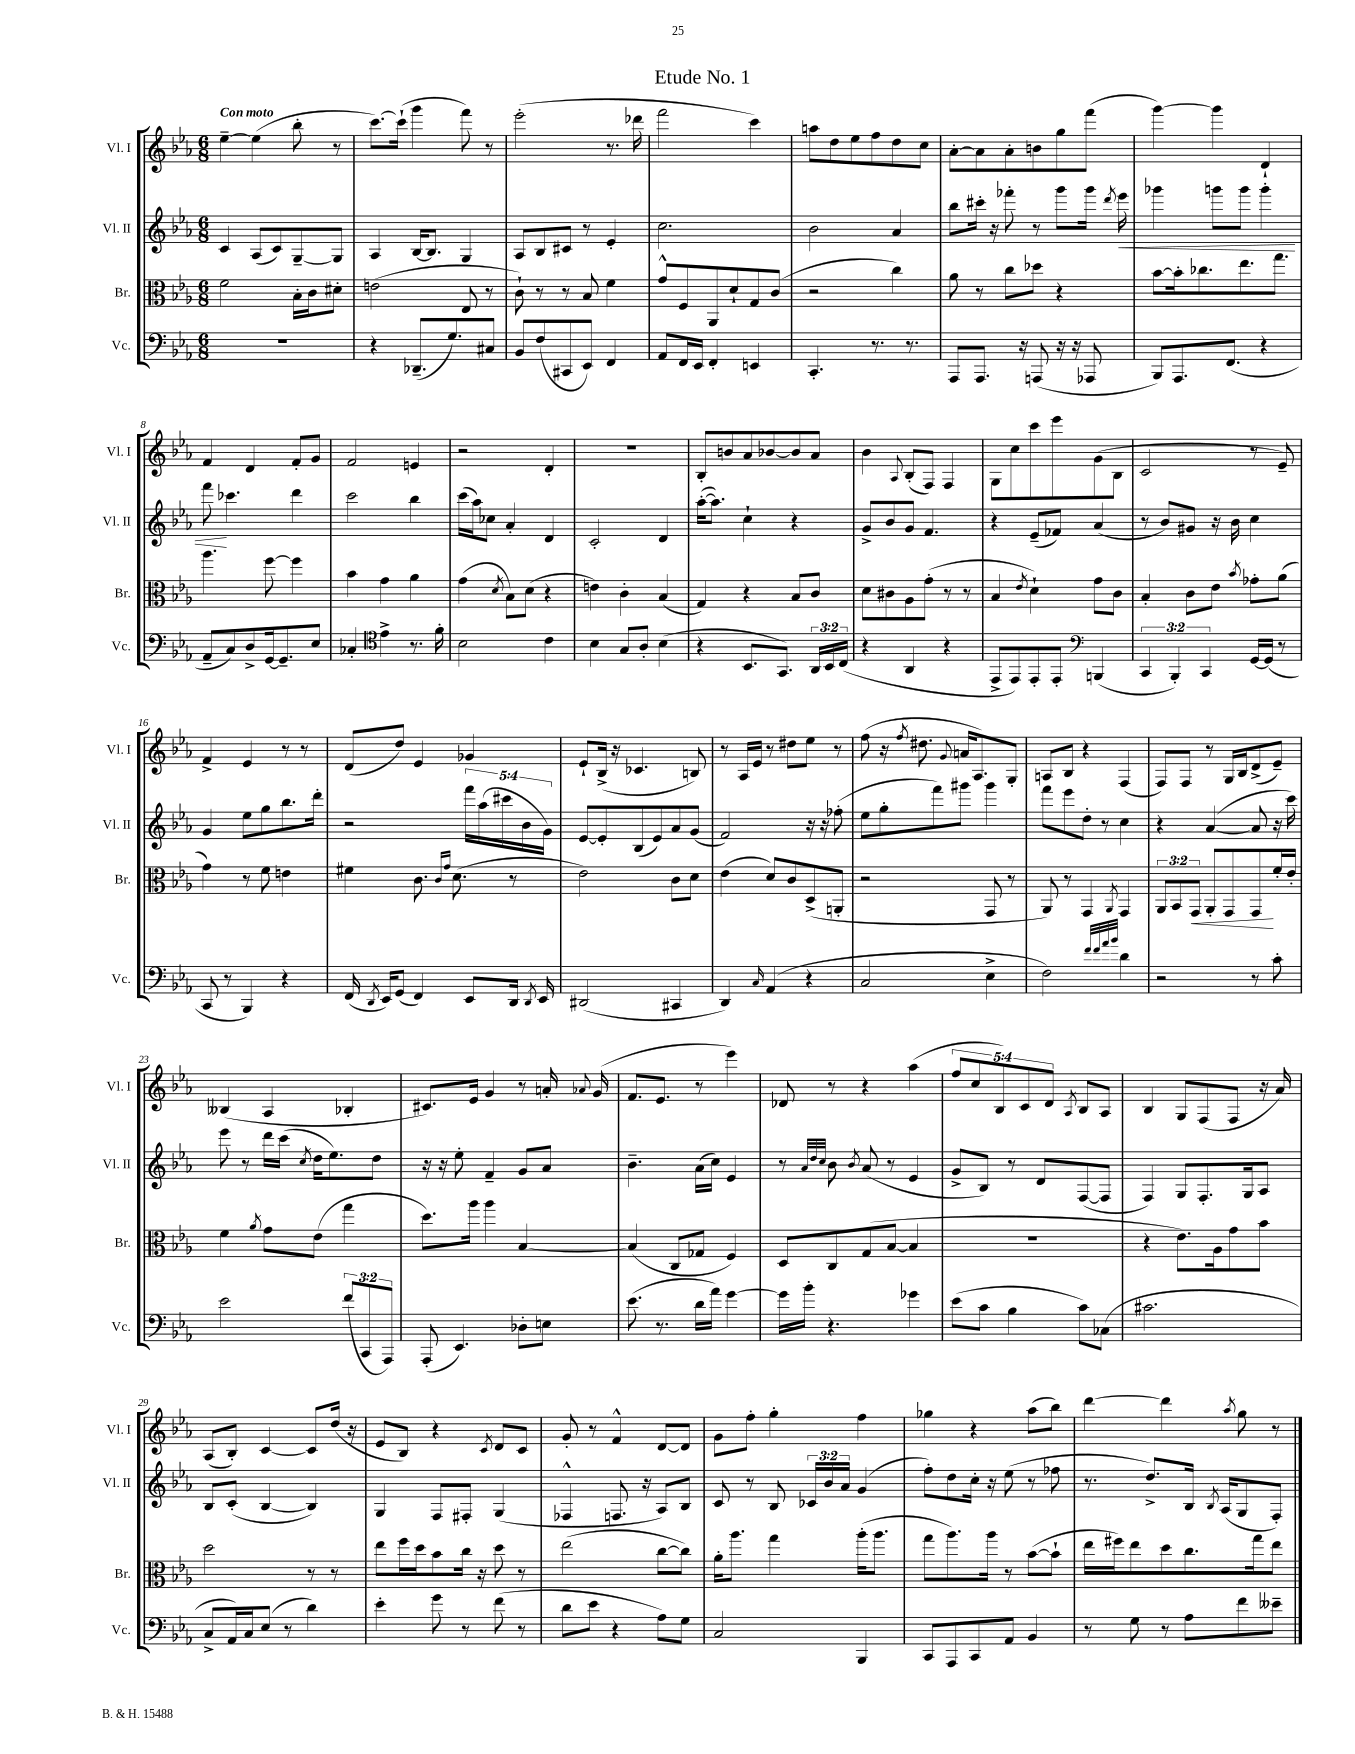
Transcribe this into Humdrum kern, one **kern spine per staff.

**kern	**kern	**dynam	**kern	**dynam	**kern
*part4	*part3	*part3	*part2	*part2	*part1
*staff4	*staff3	*staff3	*staff2	*staff2	*staff1
*I"Vc.	*I"Br.	*	*I"Vl. II	*	*I"Vl. I
*I'Vc.	*I'Br.	*	*I'Vl. II	*	*I'Vl. I
*clefF4	*clefC3	*	*clefG2	*	*clefG2
*k[b-e-a-]	*k[b-e-a-]	*	*k[b-e-a-]	*	*k[b-e-a-]
*M6/8	*M6/8	*	*M6/8	*	*M6/8
=1	=1	=1	=1	=1	=1
!	!	!	!	!	!LO:TX:a:B:t=Con moto
2.r	2f\	.	4c/	.	[4ee-~\
.	.	.	(8A-/L	.	(4ee-\]
.	.	.	8c/)	.	.
.	16B-'\LL	.	[8G~/	.	8bb-'\
.	16c\J	.	.	.	.
.	8d#X'\J	.	8G/J]	.	8r
=2	=2	=2	=2	=2	=2
4r	(2en\	.	4A-/	.	[8.ccc\L)
.	.	.	.	.	(16ccc`\Jk]
(8.DD-X~/L	.	.	[16B-/KL	.	4ggg\
.	.	.	8.B-/J]	.	.
8.G/)	.	.	.	.	.
.	8E-/	.	4G/	.	8fff\)
8C#X/J	8r	.	.	.	8r
=3	=3	=3	=3	=3	=3
8BB-/L	8c`\)	.	8A-/L	.	(2eee-'\
(8F/	8r	.	8B-/	.	.
8CC#X/	8r	.	8c#X/J	.	.
8EE-/J)	8B-/	.	8r	.	.
4FF/	4f\	.	4e-'/	.	8.r
.	.	.	.	.	16ddd-X\
=4	=4	=4	=4	=4	=4
8AA-/L	8g^^/L	.	2.cc\	.	2fff\
16FF/L	8F/	.	.	.	.
16EE-/JJ	.	.	.	.	.
4FF'/	8AA-/	.	.	.	.
.	8d`/	.	.	.	.
4EEn/	8G/	.	.	.	4ccc\)
.	(8c/J	.	.	.	.
=5	=5	=5	=5	=5	=5
4.CC'/	2r	.	2b-\	.	8aan\L
.	.	.	.	.	8dd\
.	.	.	.	.	8ee-\
8.r	.	.	.	.	8ff\
.	4cc\)	.	4a-/	.	8dd\
8.r	.	.	.	.	.
.	.	.	.	.	8cc\J
=6	=6	=6	=6	=6	=6
8AAA-/L	8a-\	.	8bb-\L	.	[8a-'\L
8.AAA-/J	8r	.	16ccc#X'\Jk	.	8a-\]
.	.	.	16r	.	.
.	8cc\L	.	8fff-X'\	.	8a-'\
16r	.	.	.	.	.
(8AAAn/	8dd-X\J	.	8r	.	8bn\
16r	4r	.	8ggg\L	.	8gg\
16r	.	.	.	.	.
8AAA-X/	.	.	16ggg\Jk	.	(8fff\J
.	.	.	8qddd/	.	.
!	!	!	!	!LO:HP:b	!
.	.	.	16eee-\	<	.
=7	=7	=7	=7	=7	=7
8BBB-/L)	[8b-\L	.	4ggg-X\	.	[4ggg\)
8.AAA-/	16b-'\k]	.	.	.	.
.	8.cc-X\	.	.	.	.
.	.	.	8gggn\L	.	4ggg\]
(8.FF/J	.	.	.	.	.
.	8.ee-\	.	8ggg\J	.	.
4r	.	.	4ggg'\	.	4d`/
.	8.gg\J	.	.	.	.
!!LO:LB:g=z
=8	=8	=8	=8	=8	=8
8AA-~/L	4.aa-\	.	8fff\	.	4f/
8C/)	.	.	4.ccc-X\	[	.
8D^/	.	.	.	.	4d/
[16GG/k	[8ff\	.	.	.	.
8.GG~/]	.	.	.	.	.
.	4ff\]	.	4ddd\	.	8f'/L
8E-/J	.	.	.	.	8g/J
=9	=9	=9	=9	=9	=9
4C-X'/	4b-\	.	2ccc\	.	2f/
*clefC4	*	*	*	*	*
4e-^\	4g\	.	.	.	.
8.r	4a-\	.	4bb-\	.	4en/
16f'\	.	.	.	.	.
=10	=10	=10	=10	=10	=10
2B-\	(4g\	.	(16ccc\LL	.	2r
.	.	.	16aa-\J)	.	.
.	.	.	8cc-X\J	.	.
.	8qd/	.	.	.	.
.	8B-\L)	.	4a-'/	.	.
.	(8d\J	.	.	.	.
4c\	4r	.	4d/	.	4d'/
=11	=11	=11	=11	=11	=11
4B-\	4en\)	.	2c'/	.	2.r
8G/L	4c'\	.	.	.	.
8A-'/J	.	.	.	.	.
(4B-\	(4B-/	.	4d/	.	.
=12	=12	=12	=12	=12	=12
4r	4G/)	.	([16aa-'\KL	.	8B-'/L
.	.	.	8.aa-\J])	.	.
.	.	.	.	.	8bn/
8.BB-/L	4r	.	4cc`\	.	8a-/
.	.	.	.	.	[8b-X/
8.GG/J)	.	.	.	.	.
.	8B-/L	.	4r	.	8b-/]
24AA-/LL	8c/J	.	.	.	8a-/J
24BB-/	.	.	.	.	.
(24C/JJ	.	.	.	.	.
=13	=13	=13	=13	=13	=13
4r	8d\L	.	8g^/L	.	4b-\
.	8c#X\	.	8b-/	.	.
.	.	.	.	.	8qqA-/
4AA-/	8A-\	.	8g/J	.	(8B-'/L
.	(8g'\J	.	4.f/	.	8F/J)
4r	8r	.	.	.	4F/
.	8r	.	.	.	.
=14	=14	=14	=14	=14	=14
8EE-^/L	4B-/	.	4r	.	8G\L
8EE-/)	.	.	.	.	8cc\
.	8qe-/	.	.	.	.
8EE-'/	4d`\)	.	(8e-~/L	.	8ccc\
8EE-'/J	.	.	8f-X/J)	.	8eee-\
*clefF4	*	*	*	*	*
(4BBBn/	8g\L	.	(4a-/	.	(8g\
.	8c\J	.	.	.	8B-\J
=15	=15	=15	=15	=15	=15
6CC/	4B-'/	.	8r	.	2c/
.	.	.	8b-/L)	.	.
6BBB-'/)	.	.	.	.	.
.	8c\L	.	8g#X/J	.	.
6CC/	.	.	.	.	.
.	8e-\J	.	16r	.	.
.	.	.	16b-\	.	.
.	8qb-/	.	.	.	.
[16GG/LL	8g-X'\L	.	4cc\	.	8r
(16GG/JJ]	.	.	.	.	.
8r	(8a-\J	.	.	.	8e-~/)
!!LO:LB:g=z
=16	=16	=16	=16	=16	=16
8CC/	4g\)	.	4g/	.	4f^/
8r	.	.	.	.	.
4BBB-/)	8r	.	8ee-\L	.	4e-/
.	8f\	.	8gg\	.	.
4r	4en\	.	8.bb-\	.	8r
.	.	.	.	.	8r
.	.	.	16ddd'\Jk	.	.
=17	=17	=17	=17	=17	=17
(16FF/	4f#X\	.	2r	.	(8d/L
8qDD/	.	.	.	.	.
16EE-/KL)	.	.	.	.	.
(8GG/J	.	.	.	.	8dd/J)
4FF/)	8.c\	.	.	.	4e-/
.	16qqc/LL	.	.	.	.
.	16qqg/JJ	.	.	.	.
.	(8.d\	.	.	.	.
8EE-/L	.	.	20fff\LL	.	4g-X/
.	.	.	(20aa-\	.	.
.	.	.	20ccc#X\	.	.
16DD/Jk	8r	.	.	.	.
.	.	.	20b-\	.	.
8qDD/	.	.	.	.	.
16EE-/	.	.	.	.	.
.	.	.	20g\JJ)	.	.
=18	=18	=18	=18	=18	=18
(2DD#X/	2e-\)	.	[8e-/L	.	8e-`/L
.	.	.	8e-'/]	.	(16B-^/Jk
.	.	.	.	.	16r
.	.	.	(8B-/	.	4.c-X/
.	.	.	8e-/)	.	.
4CC#X/	8c\L	.	8a-/	.	.
.	8d\J	.	(8g/J	.	8Bn/)
=19	=19	=19	=19	=19	=19
4DD/)	(4e-\	.	2f/)	.	8r
.	.	.	.	.	16A-/LL
.	.	.	.	.	16e-/JJ
16qqC/	.	.	.	.	.
(4AA-/	8d/L)	.	.	.	8r
.	8c/	.	.	.	8dd#X\L
4r	(8D^/	.	16r	.	8ee-\J
.	.	.	16r	.	.
.	8AAn'/J	.	(8ff-X'\	.	8r
=20	=20	=20	=20	=20	=20
2C/	2r	.	8ee-\L	.	(8ff\
.	.	.	8gg'\	.	16r
.	.	.	.	.	8qff/
.	.	.	.	.	8.dd#X\
.	.	.	8fff\)	.	.
.	.	.	.	.	8qqg/
.	.	.	8ggg#X\J	.	16an/KL
.	.	.	.	.	8.A-/)
4E-^\	8GG/	.	4ggg#\	.	.
.	8r	.	.	.	8G'/J
=21	=21	=21	=21	=21	=21
2F\)	8AA-/)	.	8fff\L	.	8An/L
.	8r	.	8eee-\	.	8B-/J
.	4GG/	.	8dd'\J	.	4r
.	.	.	8r	.	.
32qqf/LLL	.	.	.	.	.
32qqf/	.	.	.	.	.
32qqa-/	.	.	.	.	.
32qqb-/JJJ	8qAA-/	.	.	.	.
4d\	4GG/	.	4cc\	.	(4F/
=22	=22	=22	=22	=22	=22
2r	12AA-/L	.	4r	.	8F/L)
.	12BB-/	.	.	.	.
.	.	.	.	.	8F/J
!	!	!LO:HP:b	!	!	!
.	12GG/J	<	.	.	.
.	8AA-'/L	.	([4a-/	.	8r
.	8GG/	.	.	.	16G/LL
.	.	.	.	.	16B-/J
8r	8GG/	.	8a-/]	.	(8d^/
8c'\	16f'/L	[	16r	.	8e-~/J)
.	16e-'/JJ	.	16ccc\)	.	.
!!LO:LB:g=z
=23	=23	=23	=23	=23	=23
2e-\	4f\	.	8eee-\	.	(4B--X/
.	.	.	8r	.	.
.	8qa-/	.	.	.	.
.	8g\L	.	16ddd\LL	.	4A-/
.	.	.	(16ccc\JJ	.	.
.	.	.	8qcc/	.	.
.	(8e-\J	.	16dd\KL	.	.
.	.	.	8.ee-\)	.	.
(12f/L	4gg\	.	.	.	4B-X'/
12CC/	.	.	.	.	.
.	.	.	8dd\J	.	.
12AAA-/J)	.	.	.	.	.
=24	=24	=24	=24	=24	=24
(8AAA-'/	8.dd\L)	.	16r	.	8.c#X/L)
.	.	.	16r	.	.
4.EE-/)	.	.	8ee-'\	.	.
.	16aa-\Jk	.	.	.	16e-/Jk
.	4aa-\	.	4f~/	.	4g/
8D-X'\L	[4B-/	.	8g/L	.	8r
8En\J	.	.	8a-/J	.	16an'/
.	.	.	.	.	8qqa-X/
.	.	.	.	.	(16g/
=25	=25	=25	=25	=25	=25
(8.e-\	(4B-/]	.	4.b-~\	.	8.f/L
8.r	.	.	.	.	8.e-/J
.	8C/L	.	.	.	.
16d\LL	8G-X/J	.	(16a-\LL	.	8r
16a-\JJ)	.	.	16cc\JJ)	.	.
[4g\	4F/)	.	4e-/	.	4eee-\)
=26	=26	=26	=26	=26	=26
16g\LL]	8D/L	.	8r	.	8d-X/
16b-'\JJ	.	.	.	.	.
.	.	.	32qqa-/LLL	.	.
.	.	.	32qqdd/	.	.
.	.	.	32qqcc/JJJ	.	.
4.r	8C/	.	8b-\	.	8r
.	.	.	8qb-/	.	.
.	(8G/	.	(8a-/	.	4r
.	[8B-/J	.	8r	.	.
4g-X\	4B-/]	.	4e-/	.	(4aa-\
=27	=27	=27	=27	=27	=27
(8e-\L	2.r	.	8g^/L	.	10ff/L
.	.	.	.	.	10cc/
8c\J	.	.	8B-/J)	.	.
.	.	.	.	.	10B-/)
4B-\	.	.	8r	.	.
.	.	.	.	.	10c/
.	.	.	8d/L	.	.
.	.	.	.	.	10d/J
.	.	.	.	.	8qA-/
8c\L)	.	.	([8F/	.	8B-/L
(8C-X\J	.	.	8F/J]	.	8A-/J
=28	=28	=28	=28	=28	=28
2.c#X\	4r	.	4F/)	.	4B-/
.	8.e-\L)	.	8G/L	.	8G/L
.	.	.	8.F'/	.	(8F/
.	16A-\k	.	.	.	.
.	8g\	.	.	.	8F/J
.	.	.	16G/k	.	.
.	8b-\J	.	8A-/J	.	16r
.	.	.	.	.	16a-/)
!!LO:LB:g=z
=29	=29	=29	=29	=29	=29
8C^/L	2dd\	.	8B-/L	.	(8A-/L
16AA-/L)	.	.	(8c'/J	.	8B-'/J)
16C/J	.	.	.	.	.
(8E-/J	.	.	[4B-/	.	[4c/
8r	.	.	.	.	.
4d\)	8r	.	4B-/])	.	8c/L]
.	8r	.	.	.	(16dd/Jk
.	.	.	.	.	16r
=30	=30	=30	=30	=30	=30
4e-'\	8ee-\L	.	4G/	.	8e-/L
.	16ff\L	.	.	.	8B-/J)
.	16dd\J	.	.	.	.
8g\	8b-\	.	8F/L	.	4r
8r	16cc\Jk	.	8F#X'/J	.	.
.	16r	.	.	.	.
.	.	.	.	.	8qc/
(8f\	8dd\	.	(4G/	.	8d/L
8r	8r	.	.	.	8c/J
=31	=31	=31	=31	=31	=31
8d\L	(2ee-\	.	4F-X^^/	.	8g'/
8e-\J	.	.	.	.	8r
4r	.	.	8.Fn/	.	4f^^/
.	.	.	16r	.	.
8A-\L)	[8cc\L	.	8A-/L)	.	[8d/L
8G\J	8cc\J])	.	8B-/J	.	8d/J]
=32	=32	=32	=32	=32	=32
2C/	16a-'\KL	.	8c/	.	8g\L
.	8.aa-\J	.	.	.	.
.	.	.	8r	.	8ff'\J
.	4gg\	.	8B-/	.	4gg'\
.	.	.	24c-X/LL	.	.
.	.	.	24b-/	.	.
.	.	.	24a-/JJ	.	.
4BBB-/	(16aa-'\KL	.	(4g/	.	4ff\
.	8.aa-\J	.	.	.	.
=33	=33	=33	=33	=33	=33
8CC/L	8gg\L	.	8ff'\L)	.	4gg-X\
8AAA-/	8.aa-\)	.	8dd\	.	.
8CC/	.	.	16cc'\Jk	.	4r
.	16aa-\Jk	.	16r	.	.
8AA-/J	8r	.	(8ee-\	.	.
4BB-/	([8b-\L	.	8r	.	(8aa-\L
.	8b-`\J]	.	8ff-X\	.	8bb-\J)
=34	=34	=34	=34	=34	=34
8r	16ee-\LL	.	8.r	.	[4ddd\
.	16ff#X\J)	.	.	.	.
8G\	8ee-\	.	.	.	.
.	.	.	8.dd^/L)	.	.
8r	8dd\	.	.	.	4ddd\]
8A-\L	8.cc\	.	16B-/Jk	.	.
.	.	.	8qB-/	.	.
.	.	.	(16A-/KL	.	.
.	.	.	.	.	8qaa-/
8f\	.	.	8G/	.	8gg\
.	16gg\k	.	.	.	.
8e--X~\J	8ee-\J	.	8F'/J)	.	8r
==	==	==	==	==	==
*-	*-	*-	*-	*-	*-
